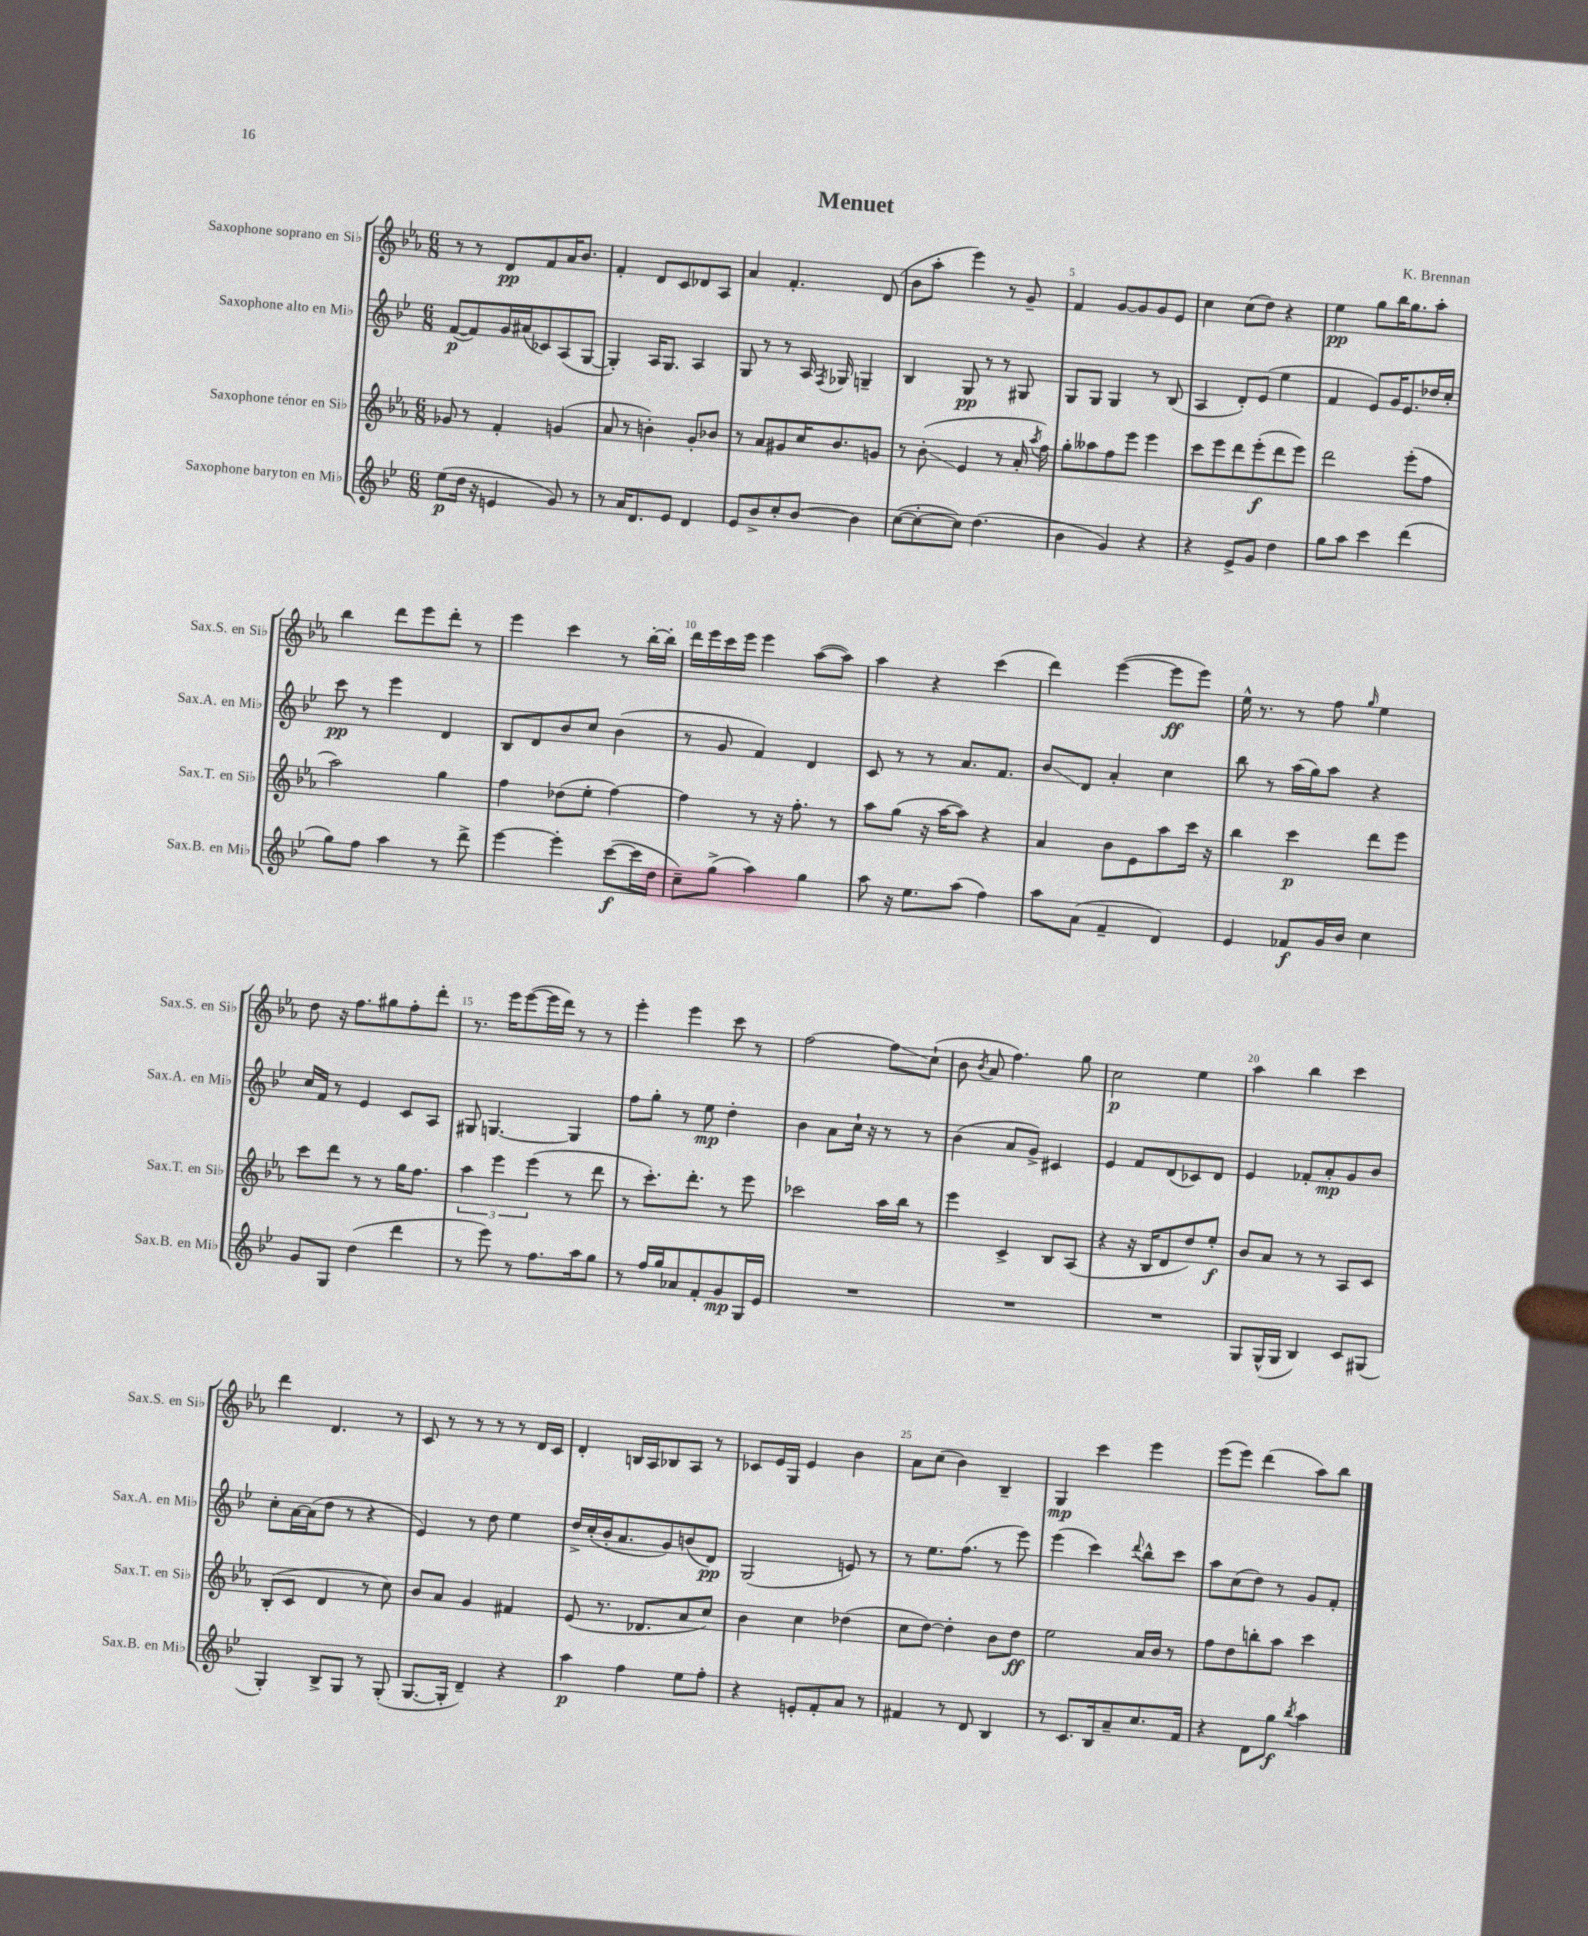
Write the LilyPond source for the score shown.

\header { title = "Menuet" composer = "K. Brennan" }
<<
\new StaffGroup <<
\new Staff = "s0" \with { instrumentName = "Saxophone soprano en Sib" shortInstrumentName = "Sax.S. en Sib" } {
    \clef treble \key ees \major \numericTimeSignature \time 6/8
    \autoBeamOff r8 r8 d'8[\pp f'8 aes'16 bes'8.] |
    f'4-. d'8[ c'8 des'8 aes8] |
    aes'4 f'4.-. d'8( |
    bes'8[ aes''8]-. ees'''4) r8 g'8-- |
    f'4 g'8[~ g'8 g'8 ees'8] |
    c''4 c''8[( d''8]) r4 |
    ees''4\pp g''8[ bes''16 g''8. aes''8]-. |
    bes''4 d'''8[ ees'''8 d'''8]-. r8 |
    ees'''4 c'''4 r8 bes''16[~-. bes''16]-. |
    d'''16[ ees'''16 c'''16 ees'''16] ees'''4 aes''8[~( aes''8]) |
    aes''4 r4 c'''4( |
    d'''4) ees'''4~( ees'''8[\ff ees'''8]) |
    ees''16-^ r8. r8 f''8 \grace { g''16 } ees''4 |
    d''8 r16 f''8.[ gis''8 f''8-. d'''8]-. |
    r8. ees'''16[ ees'''8~( ees'''16 d'''16]) r8 r8 |
    ees'''4-. ees'''4 c'''8 r8 |
    f''2~ f''8[\glissando c''8]-!( |
    bes'8 \acciaccatura { bes'8 } aes'8 f''4.) g''8 |
    c''2\p ees''4 |
    aes''4 bes''4 c'''4 |
    d'''4 d'4. r8 |
    c'8 r8 r8 r8 r8 d'16[ c'16] |
    d'4-. b16[ aes16 bes8 aes8] r8 |
    ces'8[ ees'16 g16] ees'4 bes'4 |
    aes'8[ c''8]( bes'4) bes4-- |
    g4\mp c'''4 ees'''4 |
    ees'''8[( ees'''8]) d'''4( aes''8[) bes''8] \bar "|." |
}
\new Staff = "s1" \with { instrumentName = "Saxophone alto en Mib" shortInstrumentName = "Sax.A. en Mib" } {
    \clef treble \key bes \major \numericTimeSignature \time 6/8
    \autoBeamOff f'8[~\p( f'8) g'16 ais'16( ces'8) a8( g8]~ |
    g4-.) a16[ g8.] a4 |
    g8 r8 r8 a16 \acciaccatura { f8 } ges16 g4-- |
    bes4 g8\pp r8 r8 gis8 |
    g8[ g8] g4 r8 bes8( |
    a4 d'8[-.) ees'8]( ees''4 |
    f'4 ees'8[) g'16 ees'8. des''16 c''16]-. |
    c'''8\pp r8 ees'''4 d'4 |
    bes8[ d'8 bes'8 c''8] bes'4( |
    r8 g'8 f'4) d'4 |
    c'8 r8 r8 a'8.[ f'8.] |
    bes'8[\glissando d'8] a'4-. c''4 |
    bes''8 r8 a''16[( g''16) a''8] r4 |
    c''16[ f'16] r8 ees'4 c'8[ a8] |
    gis8 g4.~ g4 |
    f''8[ g''8]-. r8 ees''8\mp d''4-. |
    bes'4 a'8[ c''16]-! r16 r8 r8 |
    bes'4( a'8[ g'8]->) cis'4 |
    ees'4 f'8[ d'8( ces'8) d'8] |
    ees'4 fes'8[-. a'8-.\mp g'8 bes'8] |
    c''8[-. a'16~ a'16( d''8] r8 r4 |
    ees'4) r8 d''8 ees''4 |
    d''16[-> c''16-.( bes'16-. a'8. g'8) b'8( d'8]\pp) |
    g2( e'8) r8 |
    r8 ees''8.[ f''8.]( r8 ees'''8) |
    ees'''4( c'''4) \appoggiatura { d'''8 } bes''8[-^ c'''8] |
    a''8[ c''8( d''8]) r8 g'8[ f'8]-. \bar "|." |
}
\new Staff = "s2" \with { instrumentName = "Saxophone ténor en Sib" shortInstrumentName = "Sax.T. en Sib" } {
    \clef treble \key ees \major \numericTimeSignature \time 6/8
    \autoBeamOff ges'8 r8 f'4-. g'4( |
    aes'8 r8 b'4-.) g'8[-. bes'8] |
    r8 aes'8[ gis'8 c''16 bes'8. g'8] |
    r8 bes'8-.\glissando( ees'4 r8 aes'16-. \acciaccatura { aes''8 } f''16) |
    g''8[-. aeses''8 f''8 ees'''8] ees'''4 |
    c'''8[ ees'''8 d'''8 ees'''8-.\f( d'''8 ees'''8]) |
    d'''2 ees'''8[-.( f''8] |
    aes''2) g''4 |
    f''4 des''8[( ees''8]-. f''4~) |
    f''4 r8 r16 f''8.-. r8 |
    aes''8[ g''8]( r16 aes''16[~ aes''8]) r4 |
    aes'4 bes'8[ ees'8 aes''8 c'''16] r16 |
    bes''4 c'''4\p d'''8[ ees'''8] |
    c'''8[ d'''8] r8 r8 g''16[ f''8.] |
    \tuplet 3/2 { aes''4 ees'''4 ees'''4( } r8 d'''8 |
    r8 c'''8.[-.) d'''8.]-. r8 ees'''8 |
    ces'''2 aes''16[ bes''16] r8 |
    ees'''4 c'4-> bes8[ aes8]( |
    r4 r16 bes16[ d'8 d''8) ees''8]-.\f |
    bes'8[ aes'8] r8 r8 aes8[ c'8] |
    bes8[-.( c'8] d'4 r8 c''8) |
    bes'8[ aes'8] g'4 fis'4 |
    ees'8( r8. des'8.[ aes'8 c''8]) |
    bes'4 c''4 des''4( |
    c''8[ d''8]~) d''4-. bes'8[ d''8]\ff |
    ees''2 aes'16[ bes'16] r8 |
    f''8[ d''8 b''8-. aes''8] c'''4 \bar "|." |
}
\new Staff = "s3" \with { instrumentName = "Saxophone baryton en Mib" shortInstrumentName = "Sax.B. en Mib" } {
    \clef treble \key bes \major \numericTimeSignature \time 6/8
    \autoBeamOff ees''8[\p( d''16] r16 e'4 g'8) r8 |
    r8 a'16[ d'8. ees'8] d'4 |
    ees'8[ bes'8-> c''8-. bes'8]~ bes'4 |
    c''8[~( c''8~-. c''8]) d''4.( |
    bes'4 g'4) r4 |
    r4 ees'8[-> g'8] d''4 |
    g''8[ a''8] c'''4 d'''4( |
    g''8[) f''8] a''4 r8 d'''8-> |
    ees'''4~ ees'''4-. c'''8[~\f( c'''16 d''16] |
    c''8[--) g''8]->( a''4) g''4 |
    a''8 r16 ees''8.[ a''8]( f''4) |
    a''8[ a'8]( f'4-- d'4) |
    ees'4 fes'8[\f g'16 bes'16] c''4 |
    g'8[ g8] d''4( d'''4 |
    r8 ees'''8) r8 f''8.[ a''16 g''8] |
    r8 f''16[ g''16 aes'8 f'8-. g'8\mp g16 ees'16] |
    R2. |
    R2. |
    R2. |
    g8[ g16-^( g16] bes4) c'8[ gis8]( |
    g4-.) bes8[-> g8] r8 g8-.( |
    g8.[~ g16]-. d'4--) r4 |
    a''4\p f''4 ees''8[ f''8]-. |
    r4 e'8[-. f'8-. a'8] r8 |
    fis'4 r8 d'8 bes4 |
    r8 c'8.[ bes16 a'8-- c''8. f'16] |
    r4 d'8[ g''8]\f \acciaccatura { bes''8 } a''4 \bar "|." |
}
>>
>>
\layout { \context { \Score \override BarNumber.break-visibility = ##(#f #t #t) barNumberVisibility = #(every-nth-bar-number-visible 5) } }
